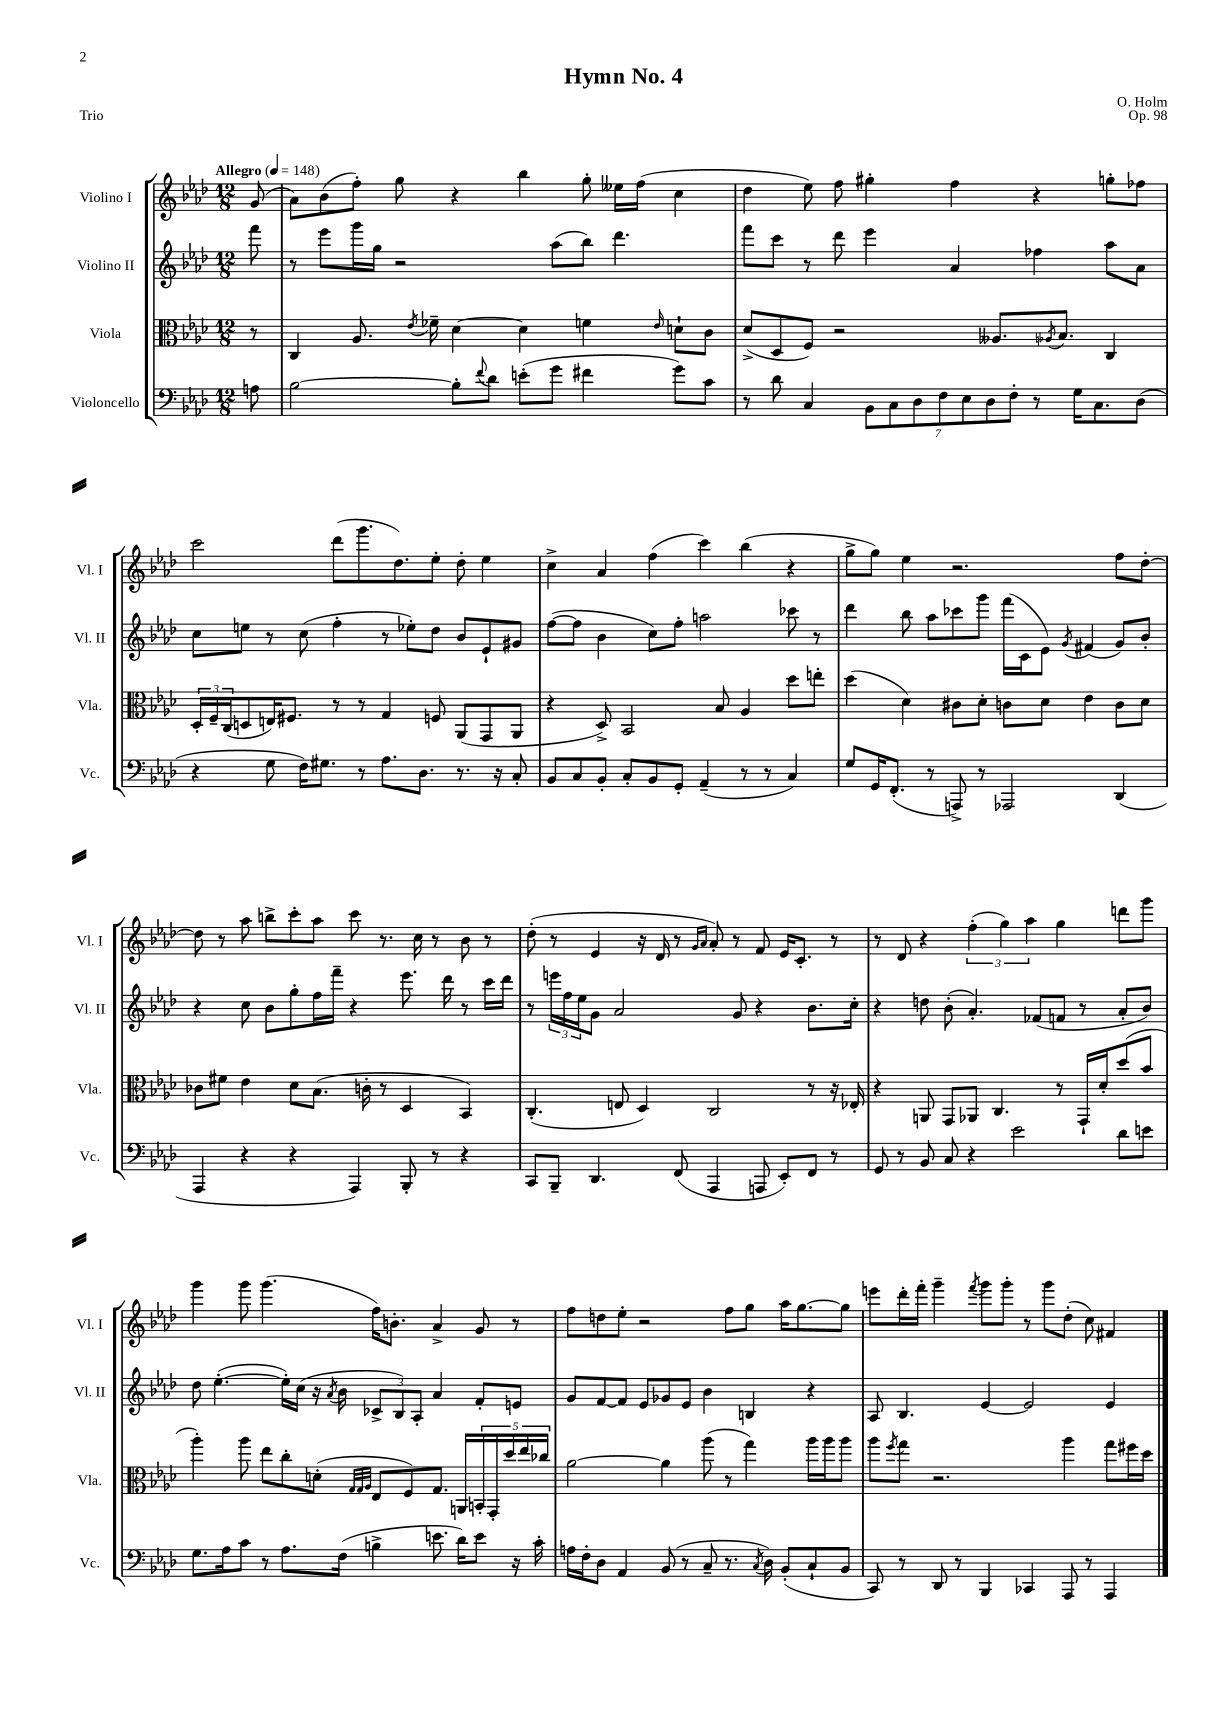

**kern	**kern	**kern	**kern
*staff4	*staff3	*staff2	*staff1
*clefF4	*clefC3	*clefG2	*clefG2
*k[b-e-a-d-]	*k[b-e-a-d-]	*k[b-e-a-d-]	*k[b-e-a-d-]
*M12/8	*M12/8	*M12/8	*M12/8
*MM148	*MM148	*MM148	*MM148
8A	8r	8fff	(8g
=	=	=	=
[2B-	4C	8r	8a-)
.	.	8eee-	(8b-
.	8.A-	16ggg	8ff')
.	.	16gg	.
.	.	2r	8gg
.	8qe-	.	.
.	16f-~	.	.
8B-']	[4d-	.	4r
8qqf	.	.	.
8d-	.	.	.
(8e'	4d-]	.	4bb-
8g	.	(8aa-	.
4f#	4f	8bb-)	8gg'
.	.	4.ddd-	16ee--
.	.	.	(16ff
.	16qqe-	.	.
8g)	8d`	.	4cc
8c	8c	.	.
=	=	=	=
8r	(8d-^	8fff	4dd-
8d-	8D-	8ccc	.
4C	8F)	8r	8ee-)
.	2r	8ddd-	8ff
14BB-	.	4eee-	4gg#'
14C	.	.	.
14D-	.	.	.
14F	.	.	.
.	.	4a-	4ff
14E-	.	.	.
14D-	.	.	.
.	8.A--	.	.
14F'	.	.	.
8r	.	4ff-	4r
.	8qA-	.	.
.	8.B-	.	.
16G	.	.	.
8.C	.	.	.
.	4C	8aa-	8gg'
(8D-	.	8a-	8ff-
=	=	=	=
4r	24D-'	8cc	2ccc
.	24F~	.	.
.	(24C	.	.
.	8D	8ee	.
8G	16E)	8r	.
.	8.F#	.	.
16F)	.	(8cc	.
8.G#	.	.	.
.	8r	4ff'	(8ddd-
8r	8r	.	8.ggg
8.A-	4G	8r	.
.	.	.	8.dd-)
.	.	8ee-')	.
8.D-	.	.	.
.	8F	8dd-	8ee-'
8.r	(8AA-	8b-	8dd-'
.	8GG	8e-`	4ee-
16r	.	.	.
8C'	8AA-	8g#	.
=	=	=	=
8BB-	4r	([8ff	4cc^
8C	.	8ff]	.
8BB-'	8D-^)	4b-	4a-
8C'	2BB-	.	.
8BB-	.	8cc)	(4ff
8GG'	.	8ff'	.
(4AA-~	.	2aa	4ccc)
.	8B-	.	.
8r	4A-	.	(4bb-
8r	.	.	.
4C)	8dd-	8ccc-	4r
.	8ee'	8r	.
=	=	=	=
8G	(4dd-	4ddd-	8gg^
16GG	.	.	8gg)
(8.FF'	.	.	.
.	4d-)	8bb-	4ee-
8r	.	8aa-	.
8AAA^)	8c#	8ccc-	2.r
8r	8d-'	8ggg	.
2AAA-	8c	(16fff	.
.	.	16c	.
.	8d-	8e-)	.
.	.	8qg	.
.	4e-	(4f#	.
(4DD-	8c	8g)	8ff
.	8d-	8b-'	[8dd-'
=	=	=	=
4AAA-	8c-	4r	8dd-]
.	8f#	.	8r
4r	4e-	8cc	8aa-
.	.	8b-	8bb^
4r	8d-	8gg'	8ccc'
.	(8.B-	16ff	8aa-
.	.	16fff~	.
4AAA-)	.	4r	8ccc
.	16c'	.	.
.	8r	.	8.r
8BBB-'	4D-	8.eee-	.
.	.	.	16cc
8r	.	.	8r
.	.	16ddd-	.
4r	4BB-)	8r	8b-
.	.	16ccc	8r
.	.	16ddd-	.
=	=	=	=
8CC	(4.C'	8r	(8dd-'
8BBB-~	.	24eee	8r
.	.	24ff	.
.	.	24ee-	.
4.DD-	.	8g	4e-
.	8E	2a-	.
.	4D-)	.	16r
.	.	.	16d-
(8FF	.	.	8r
.	.	.	16qqg
.	.	.	16qqa-
4AAA-	2C	.	8a-')
.	.	8g	8r
8AAA	.	4r	8f
8EE-')	.	.	16e-
.	.	.	8.c'
8FF	8r	8.b-	.
8r	16r	.	8r
.	16E-'	16cc'	.
=	=	=	=
8GG	4r	4r	8r
8r	.	.	8d-
8BB-	8AA	8dd	4r
8C	8GG	(8b-'	.
4r	8AA-	4.a-')	(6ff'
.	4.C	.	.
.	.	.	6gg)
2e-	.	.	.
.	.	.	6aa-
.	.	(8f-	.
.	8r	8f	4gg
.	16GG`	8r	.
.	16d-'	.	.
8d-	(8dd-	8a-'	8ddd
8e	8b-	8b-)	8ggg
=	=	=	=
8.G	4aa-')	8dd-	4ggg
.	.	([4.ee-'	.
16A-	.	.	.
8c	8aa-	.	8ggg
8r	8ee-	.	(4.ggg
8.A-	8cc'	16ee-'])	.
.	.	(16cc	.
.	(8d'	16r	.
.	.	8qa-	.
(16F	.	16b-	.
.	32qqG	.	.
.	32qqG	.	.
.	32qqA-	.	.
4B^	8E-	12c-^	16ff)
.	.	.	8.b'
.	.	12B-)	.
.	8F)	.	.
.	.	12A-'	.
8.e	8.G	4a-	4a-^
16d-)	16AA	.	.
8e	20BB'	8f'	8g
.	20GG'	.	.
.	20dd-	.	.
16r	.	8e	8r
.	20ee-	.	.
16c'	.	.	.
.	20cc-	.	.
=	=	=	=
16A	[2a-	8g	8ff
16F'	.	.	.
8D-	.	[8f	8dd
4AA-	.	8f]	8ee-'
.	.	8e-	2r
(8BB-	4a-]	8g-	.
8r	.	8e-	.
8C~	(8aa-	4b-	.
8.r	8r	.	8ff
.	4gg)	4B	8gg
8qC	.	.	.
16D-)	.	.	.
(8BB-'	.	.	16aa-
.	.	.	[8.gg
8C`	16aa-	4r	.
.	16aa-	.	.
8BB-	8aa-	.	8gg]
=	=	=	=
8CC)	8aa-	8A-	8eee
.	8qff	.	.
8r	8gg	4.B-	16ddd-'
.	.	.	16fff'
8DD-	2.r	.	4ggg~
8r	.	.	.
.	.	.	8qfff
4BBB-	.	[4e-	8ggg
.	.	.	8ggg'
4CC-	.	2e-]	8r
.	.	.	8ggg
8AAA-	4aa-	.	(8dd-'
8r	.	.	8cc)
4AAA-	8gg	4e-	4f#
.	16ff#	.	.
.	16dd-	.	.
==	==	==	==
*-	*-	*-	*-
